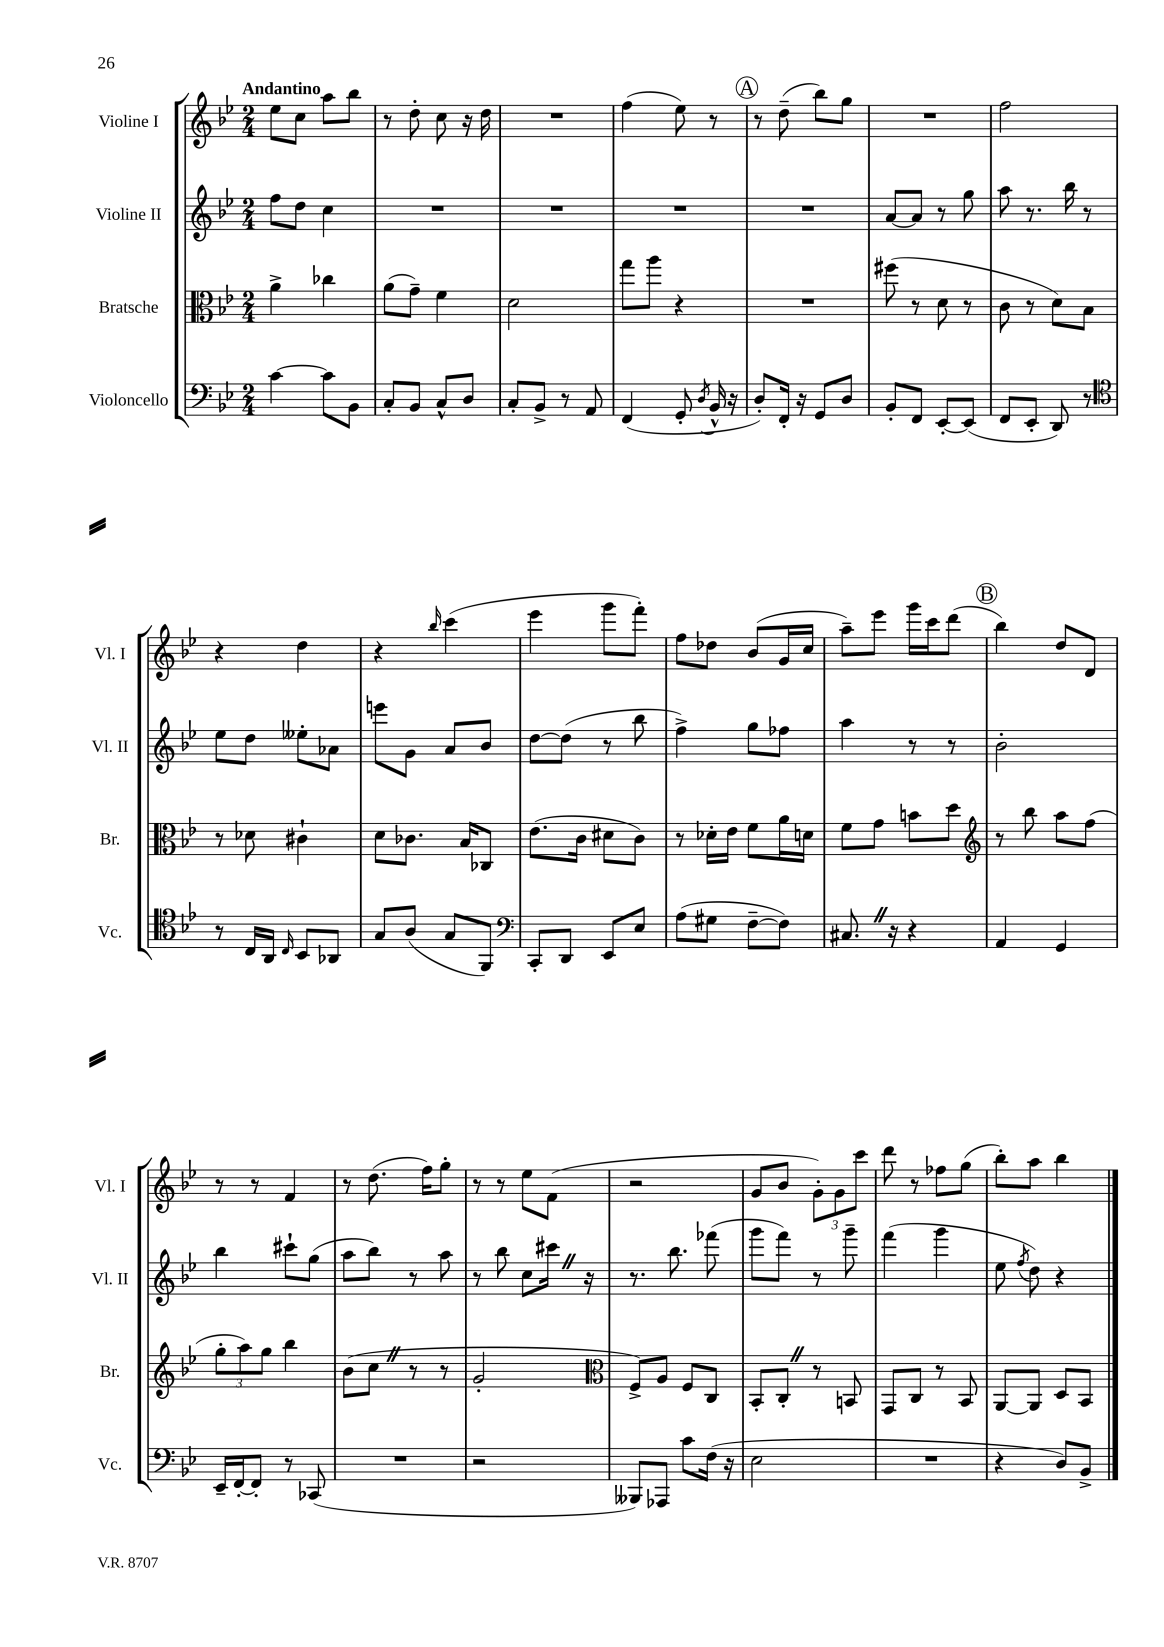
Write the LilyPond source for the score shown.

<<
\new StaffGroup <<
\new Staff = "s0" \with { instrumentName = "Violine I" shortInstrumentName = "Vl. I" } {
    \clef treble \key bes \major \numericTimeSignature \time 2/4 \tempo "Andantino"
    \autoBeamOff ees''8[ c''8] a''8[ bes''8] |
    r8 d''8-. c''8 r16 d''16 |
    R2 |
    f''4( ees''8) r8 |
    \mark \markup { \circle "A" } r8 d''8--( bes''8[) g''8] |
    R2 |
    f''2 |
    r4 d''4 |
    r4 \grace { bes''16 } c'''4( |
    ees'''4 g'''8[ f'''8]-.) |
    f''8[ des''8] bes'8[( g'16 c''16] |
    a''8[--) ees'''8] g'''16[ c'''16 d'''8]( |
    \mark \markup { \circle "B" } bes''4) d''8[ d'8] |
    r8 r8 f'4 |
    r8 d''8.( f''16[) g''8]-. |
    r8 r8 ees''8[ f'8]( |
    r2 |
    g'8[ bes'8] \tuplet 3/2 { g'8[-.) g'8 c'''8] } |
    d'''8 r8 fes''8[ g''8]( |
    bes''8[-.) a''8] bes''4 \bar "|." |
}
\new Staff = "s1" \with { instrumentName = "Violine II" shortInstrumentName = "Vl. II" } {
    \clef treble \key bes \major \numericTimeSignature \time 2/4
    \autoBeamOff f''8[ d''8] c''4 |
    R2 |
    R2 |
    R2 |
    \mark \markup { \circle "A" } R2 |
    a'8[~ a'8] r8 g''8 |
    a''8 r8. bes''16 r8 |
    ees''8[ d''8] eeses''8[-. aes'8] |
    e'''8[ g'8] a'8[ bes'8] |
    d''8[~ d''8]( r8 bes''8 |
    f''4->) g''8[ fes''8] |
    a''4 r8 r8 |
    \mark \markup { \circle "B" } bes'2-. |
    bes''4 cis'''8[-! g''8]( |
    a''8[ bes''8]) r8 a''8 |
    r8 bes''8 c''8[ cis'''16] \once \override BreathingSign.text = \markup { \musicglyph "scripts.caesura.straight" } \breathe r16 |
    r8. bes''8. fes'''8( |
    g'''8[ f'''8]) r8 g'''8-- |
    f'''4( g'''4 |
    ees''8 \acciaccatura { f''8 } d''8) r4 \bar "|." |
}
\new Staff = "s2" \with { instrumentName = "Bratsche" shortInstrumentName = "Br." } {
    \clef alto \key bes \major \numericTimeSignature \time 2/4
    \autoBeamOff a'4-> ces''4 |
    a'8[( g'8]--) f'4 |
    d'2 |
    g''8[ a''8] r4 |
    \mark \markup { \circle "A" } R2 |
    fis''8( r8 d'8 r8 |
    c'8 r8 d'8[) bes8] |
    r8 des'8 cis'4-! |
    d'8[ ces'8.] bes16[ ces8] |
    ees'8.[( c'16] dis'8[ c'8]) |
    r8 des'16[-. ees'16] f'8[ a'16 d'16] |
    f'8[ g'8] b'8[ d''8] |
    \mark \markup { \circle "B" } \clef treble r8 bes''8 a''8[ f''8]( |
    \tuplet 3/2 { g''8[-. a''8) g''8] } bes''4 |
    bes'8[( c''8] \once \override BreathingSign.text = \markup { \musicglyph "scripts.caesura.straight" } \breathe r8 r8 |
    g'2-. |
    \clef alto f8[->) a8] f8[ c8] |
    bes,8[-. c8]-. \once \override BreathingSign.text = \markup { \musicglyph "scripts.caesura.straight" } \breathe r8 b,8 |
    g,8[ c8] r8 bes,8 |
    a,8[~ a,8] d8[ bes,8] \bar "|." |
}
\new Staff = "s3" \with { instrumentName = "Violoncello" shortInstrumentName = "Vc." } {
    \clef bass \key bes \major \numericTimeSignature \time 2/4
    \autoBeamOff c'4~ c'8[ bes,8] |
    c8[-. bes,8] c8[-^ d8] |
    c8[-. bes,8]-> r8 a,8 |
    f,4( g,8-. \acciaccatura { d8 } bes,16-^ r16 |
    \mark \markup { \circle "A" } d8[-.) f,16]-. r16 g,8[ d8] |
    bes,8[-. f,8] ees,8[~-. ees,8]( |
    f,8[ ees,8]-. d,8) r8 |
    \clef tenor r8 c16[ a,16] \grace { c16 } bes,8[ aes,8] |
    g8[ a8]( g8[ f,8]) |
    \clef bass c,8[-. d,8] ees,8[ ees8] |
    a8[( gis8] f8[~-- f8]) |
    cis8. \once \override BreathingSign.text = \markup { \musicglyph "scripts.caesura.straight" } \breathe r16 r4 |
    \mark \markup { \circle "B" } a,4 g,4 |
    ees,16[-- f,16~-. f,8]-. r8 ces,8( |
    R2 |
    r2 |
    beses,,8[) aes,,8] c'8[ f16]( r16 |
    ees2 |
    R2 |
    r4 d8[) bes,8]-> \bar "|." |
}
>>
>>
\layout { \context { \Score \remove "Bar_number_engraver" } }
